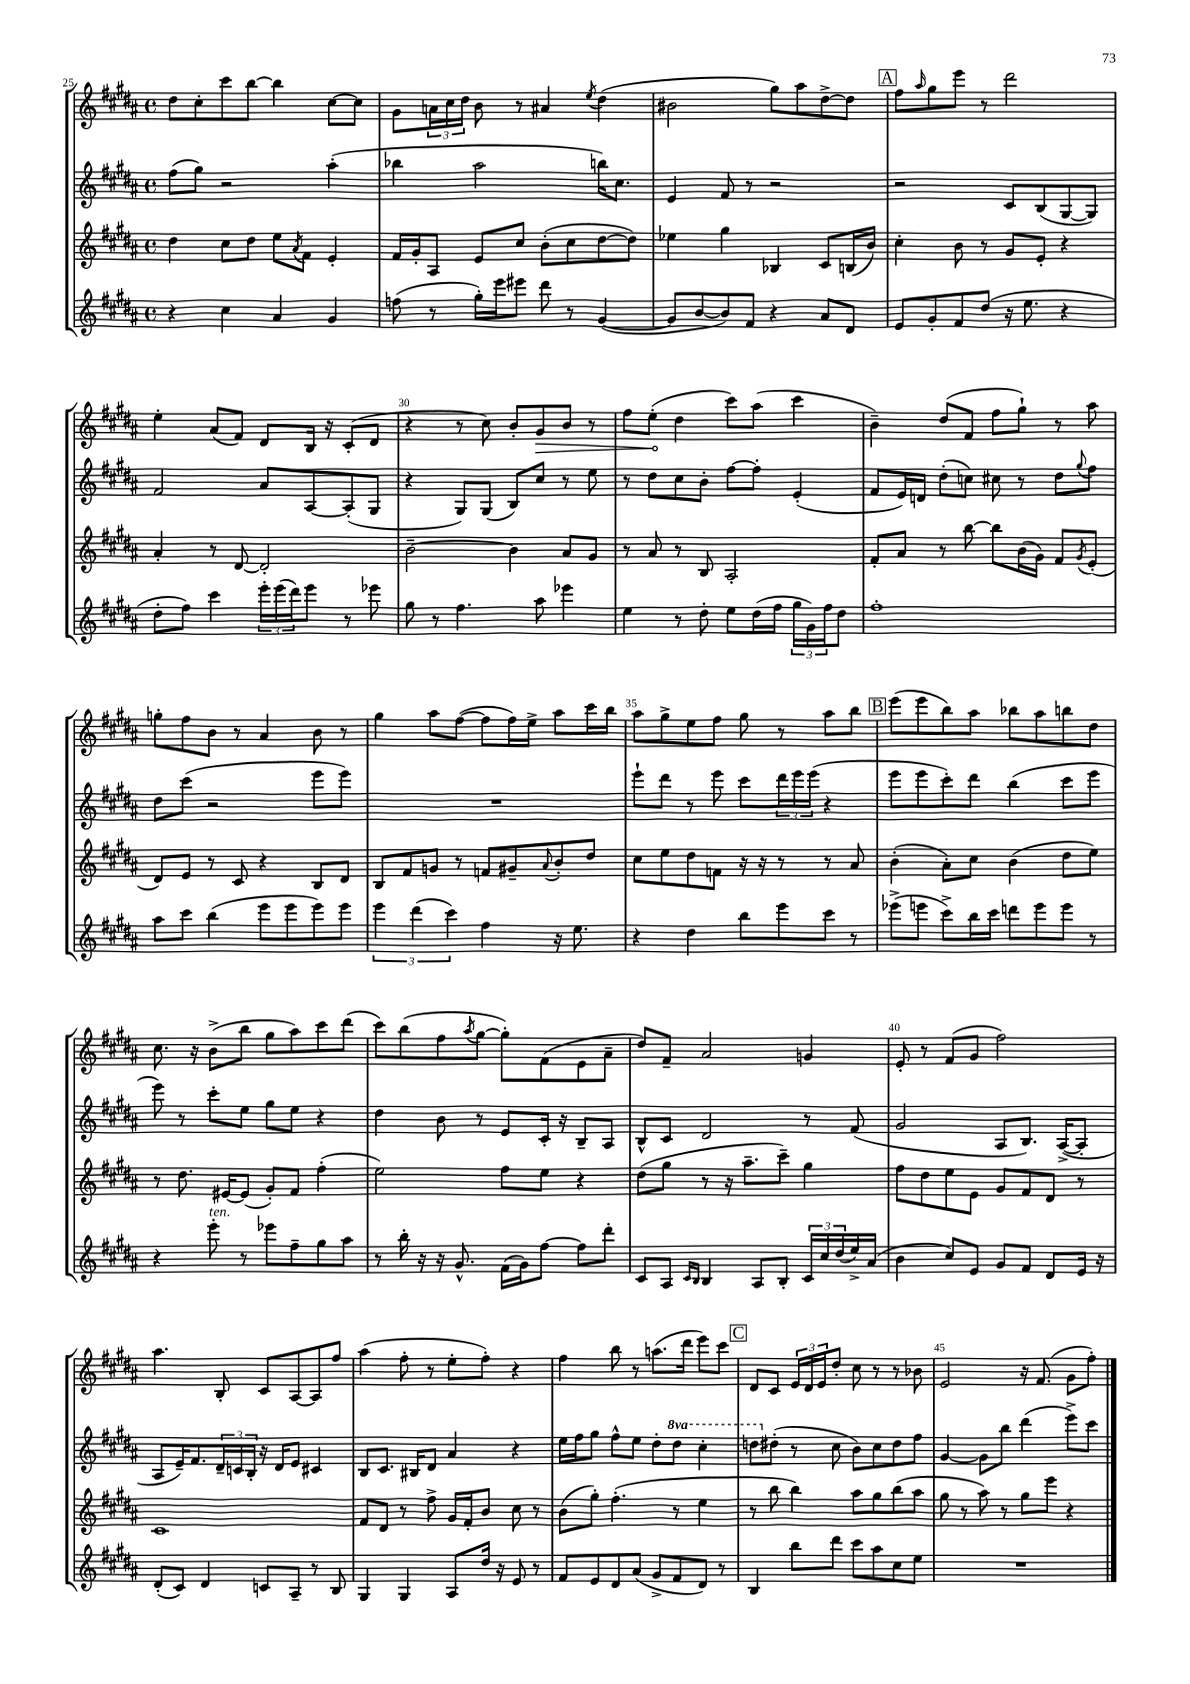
<<
\new StaffGroup <<
\new Staff = "s0" {
    \clef treble \key b \major \defaultTimeSignature \time 4/4
    dis''8 cis''8-. cis'''8 b''8~ b''4 cis''8~ cis''8 |
    gis'8 \tuplet 3/2 { a'16 cis''16 dis''16 } b'8 r8 ais'4 \acciaccatura { e''8 } dis''4( |
    bis'2 gis''8) ais''8 dis''8~-> dis''8 |
    \mark \markup { \box "A" } fis''8 \grace { ais''16 } gis''8 e'''8 r8 dis'''2 |
    e''4-. ais'8( fis'8) dis'8 b16 r16 cis'8-.( dis'8 |
    r4 r8 cis''8) b'8-. \once \override Hairpin.circled-tip = ##t gis'8\> b'8 r8 |
    fis''8 e''8-.\!( dis''4 cis'''8) ais''8( cis'''4 |
    b'4--) dis''8( fis'8 fis''8 gis''8-!) r8 ais''8 |
    g''8-. fis''8 b'8 r8 ais'4 b'8 r8 |
    gis''4 ais''8 fis''8~( fis''8 fis''16) e''16-> ais''8 cis'''16 b''16 |
    ais''8 gis''8-> e''8 fis''8 gis''8 r8 ais''8 b''8 |
    \mark \markup { \box "B" } e'''8( e'''8 b''8) ais''8 bes''8 ais''8 b''8 dis''8 |
    cis''8. r16 b'8->( b''8 gis''8 ais''8) cis'''8 dis'''8( |
    cis'''8) b''8( fis''8 \acciaccatura { ais''8 } gis''8~ gis''8-.) fis'8( e'8 ais'8-- |
    dis''8) fis'8-- ais'2 g'4 |
    e'8-. r8 fis'8( gis'8 fis''2) |
    ais''4. b8-. cis'8 ais8~ ais8 fis''8 |
    ais''4( fis''8-. r8 e''8-. fis''8-.) r4 |
    fis''4 b''8 r8 a''8.( dis'''16 e'''8) cis'''8 |
    \mark \markup { \box "C" } dis'8 cis'8 \tuplet 3/2 { e'16 dis'16 e'16 } dis''8-. cis''8 r8 r8 bes'8 |
    e'2 r16 fis'8.( gis'8 fis''8-.) \bar "|." |
}
\new Staff = "s1" {
    \clef treble \key b \major \defaultTimeSignature \time 4/4 \set Staff.ottavationMarkups = #ottavation-simple-ordinals
    fis''8( gis''8) r2 ais''4-.( |
    bes''4 ais''2 b''16) cis''8. |
    e'4 fis'8 r8 r2 |
    \mark \markup { \box "A" } r2 cis'8 b8( gis8~ gis8) |
    fis'2 ais'8 ais8~ ais8-.( gis8 |
    r4 gis8) gis8( b8) cis''8 r8 e''8 |
    r8 dis''8 cis''8 b'8-. fis''8~ fis''8-. e'4-.( |
    fis'8 e'16) d'16 dis''8-.( c''8) cis''8 r8 dis''8 \appoggiatura { gis''8 } fis''8 |
    dis''8 cis'''8( r2 e'''8 e'''8) |
    R1 |
    e'''8-! dis'''8 r8 e'''8 cis'''8 \tuplet 3/2 { dis'''16 e'''16 e'''16( } r4 |
    \mark \markup { \box "B" } e'''8 e'''8 cis'''8-.) dis'''8 b''4( cis'''8 e'''8 |
    e'''8) r8 cis'''8-. e''8 gis''8 e''8 r4 |
    dis''4 b'8 r8 e'8 cis'16-. r16 b8-- ais8 |
    b8-^ cis'8 dis'2 r8 fis'8( |
    gis'2 ais8 b8.) ais16~->( ais8-. |
    ais8 e'16--) fis'8. \tuplet 3/2 { dis'16-- c'16 b16-. } r16 dis'16 e'8 cis'4 |
    b8 cis'8. bis16 dis'8 ais'4 r4 |
    e''16 fis''16 gis''8 fis''8-^ e''8 dis''8-. \ottava #1 dis'''8 cis'''4-. |
    \mark \markup { \box "C" } d'''8 \ottava #0 dis''!8-.( r8 cis''8 b'8) cis''8 dis''8 fis''8 |
    gis'4~ gis'8 b''8 dis'''4( e'''8->) cis'''8 \bar "|." |
}
\new Staff = "s2" {
    \clef treble \key b \major \defaultTimeSignature \time 4/4
    dis''4 cis''8 dis''8 e''8 \acciaccatura { ais'8 } fis'8 e'4-. |
    fis'16 gis'16-. ais8 e'8 cis''8 b'8-.( cis''8 dis''8~ dis''8) |
    ees''4 gis''4 bes4 cis'8 b16( b'16) |
    \mark \markup { \box "A" } cis''4-. b'8 r8 gis'8 e'8-. r4 |
    ais'4-. r8 dis'8~ dis'2-. |
    b'2~-- b'4 ais'8 gis'8 |
    r8 ais'8 r8 b8 ais2-. |
    fis'8-. ais'8 r8 b''8~ b''8 b'16( gis'16) fis'8 \acciaccatura { gis'8 } e'8-.( |
    dis'8) e'8 r8 cis'8 r4 b8 dis'8 |
    b8 fis'8 g'8 r8 f'8 gis'8-- \appoggiatura { ais'8 } b'8-. dis''8 |
    cis''8 e''8 dis''8 f'8 r16 r16 r8 r8 ais'8 |
    \mark \markup { \box "B" } b'4-.( ais'8-.) cis''8 b'4( dis''8 e''8) |
    r8 dis''8. eis'16~ eis'8( gis'8-.) fis'8 fis''4-.( |
    e''2) fis''8 e''8 r4 |
    dis''8( gis''8 r8 r16 ais''8.-- cis'''8--) gis''4 |
    fis''8 dis''8 e''8 e'8 gis'8 fis'8 dis'8 r8 |
    cis'1 |
    fis'8 dis'8 r8 fis''8-> gis'16 fis'16-. b'8 cis''8 r8 |
    b'8( gis''8-.) fis''4.-.( r8 e''4 |
    \mark \markup { \box "C" } r8 b''8 b''4) ais''8 gis''8 b''8( ais''8 |
    gis''8 r8 ais''8) r8 gis''8 e'''8 r4 \bar "|." |
}
\new Staff = "s3" {
    \clef treble \key b \major \defaultTimeSignature \time 4/4
    r4 cis''4 ais'4 gis'4 |
    f''8( r8 gis''16-.) e'''16 eis'''8 dis'''8 r8 gis'4~( |
    gis'8 b'8~ b'8) fis'8 r4 ais'8 dis'8 |
    \mark \markup { \box "A" } e'8 gis'8-. fis'8 dis''8( r16 e''8. r4 |
    dis''8-. fis''8) cis'''4 \tuplet 3/2 { e'''16-. e'''16( dis'''16) } e'''8 r8 ees'''8 |
    gis''8 r8 fis''4. ais''8 ees'''4 |
    e''4 r8 dis''8-. e''8 dis''16( fis''16 \tuplet 3/2 { gis''16 gis'16) fis''16 } dis''8 |
    fis''1-. |
    ais''8 cis'''8 b''4( e'''8 e'''8 e'''8) e'''8 |
    \tuplet 3/2 { e'''4 dis'''4( cis'''4) } fis''4 r16 e''8. |
    r4 dis''4 b''8 e'''8 cis'''8 r8 |
    \mark \markup { \box "B" } ees'''8->( e'''8 cis'''8->) b''16 cis'''16 d'''8 e'''8 e'''8 r8 |
    r4 e'''8-.^\markup { \italic "ten." } r8 ees'''8 fis''8-- gis''8 ais''8 |
    r8 b''16-. r16 r16 gis'8.-^ fis'16( gis'16) fis''8~ fis''8 dis'''8-. |
    cis'8 ais8 \grace { cis'16 b16 } b4 ais8 b8-. \tuplet 3/2 { cis'16 cis''16 dis''16( } e''16->) ais'16( |
    b'4 cis''8) e'8 gis'8 fis'8 dis'8 e'16 r16 |
    dis'8-.( cis'8) dis'4 c'8 ais8-- r8 b8 |
    gis4 gis4 ais8 dis''16 r16 e'8 r8 |
    fis'8 e'8 dis'8 ais'8( gis'8-> fis'8 dis'8) r8 |
    \mark \markup { \box "C" } b4 b''8 dis'''8 cis'''8 ais''8 cis''8 e''8 |
    R1 \bar "|." |
}
>>
>>
\layout { \context { \Score currentBarNumber = #25 \override BarNumber.break-visibility = ##(#f #t #t) barNumberVisibility = #(every-nth-bar-number-visible 5) } }
